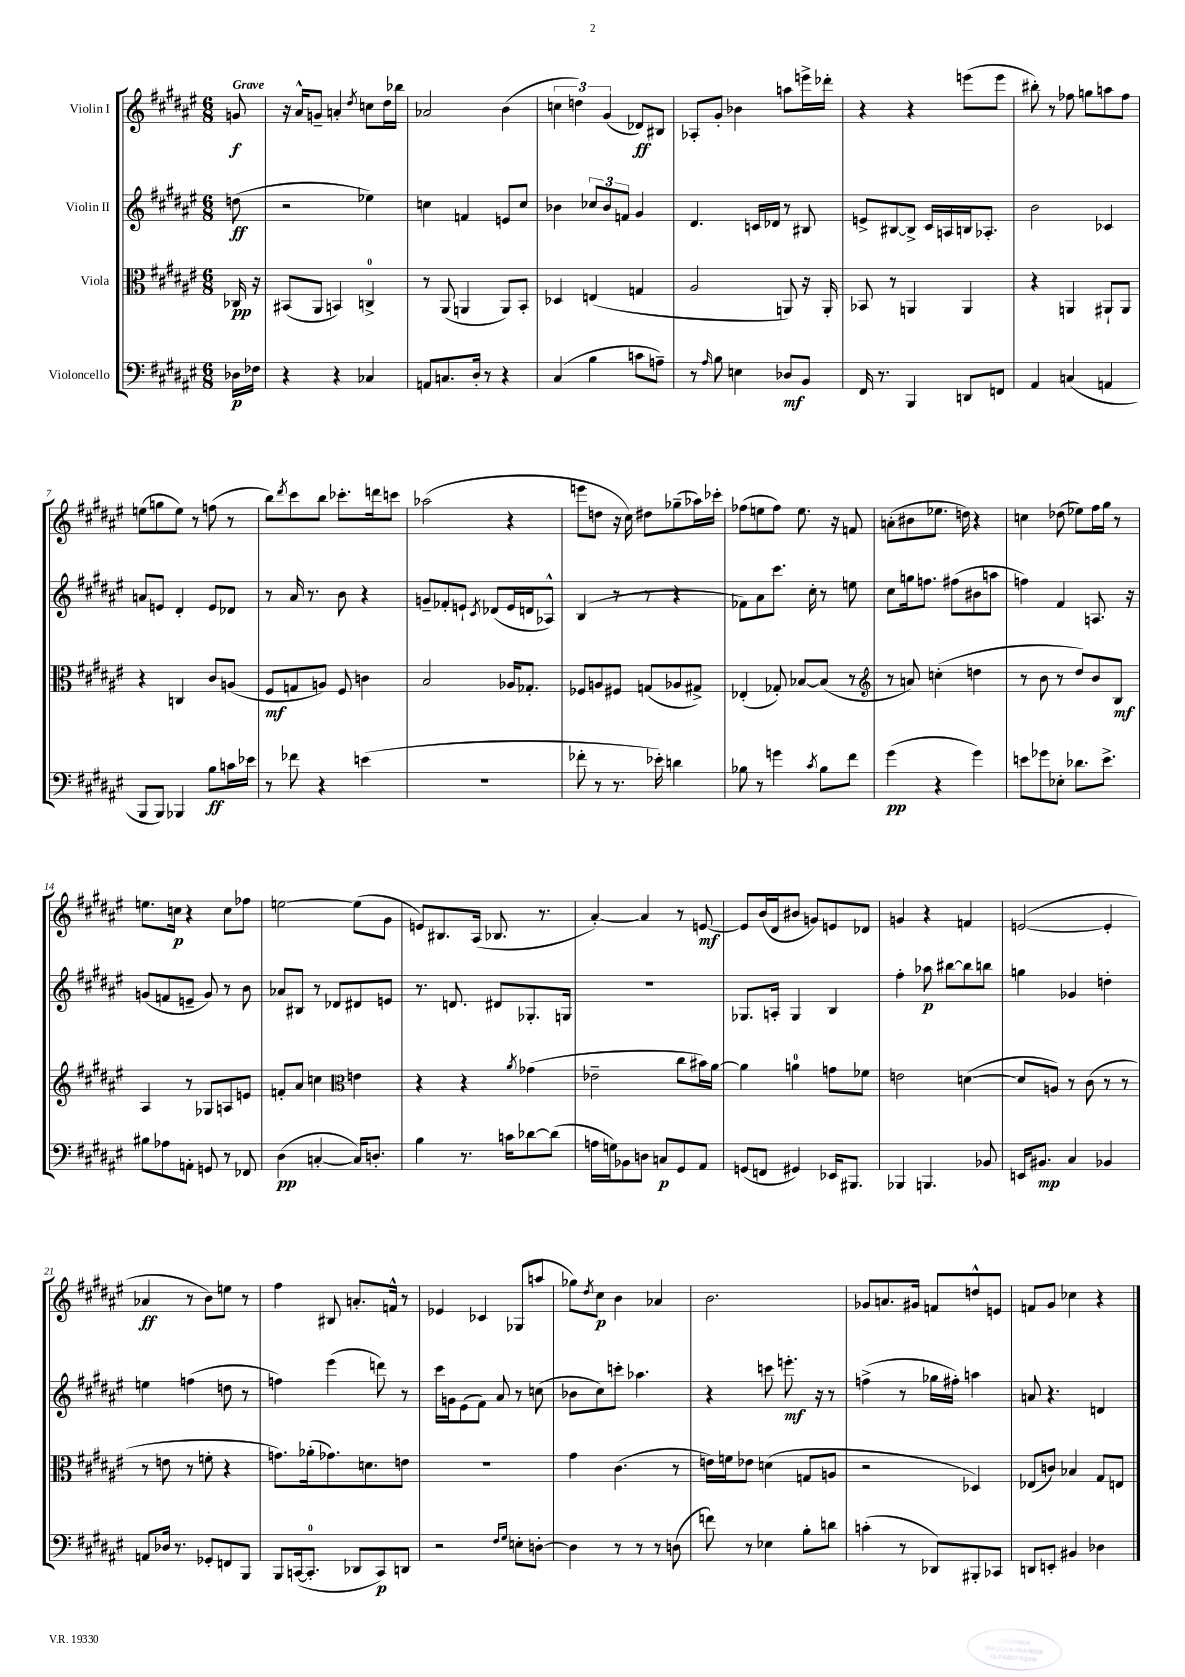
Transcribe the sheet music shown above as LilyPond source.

<<
\new StaffGroup <<
\new Staff = "s0" \with { instrumentName = "Violin I" } {
    \clef treble \key fis \major \numericTimeSignature \time 6/8 \partial 8 \tempo "Grave"
    g'8\f |
    r16 ais'16-^ g'8-- a'4-. \acciaccatura { dis''8 } c''8 dis''16 bes''16 |
    aes'2 b'4( |
    \tuplet 3/2 { c''4 d''4) gis'4( } des'8\ff) bis8 |
    aes8-. gis'8-. bes'4 a''8 e'''16-> des'''16-. |
    r4 r4 e'''8( e'''8 |
    bis''8-.) r8 fes''8 g''8 a''8 fes''8 |
    e''8( g''8 e''8) r8 f''8( r8 |
    b''8) \acciaccatura { dis'''8 } cis'''8 b''8 ces'''8.-. d'''16 c'''8 |
    aes''2( r4 |
    e'''8 d''8 r16 cis''16) dis''8 ges''8--( aes''16) ces'''16-. |
    fes''8( e''8 fes''8) e''8. r16 f'8 |
    a'8-.( bis'8 ees''8. d''16) r4 |
    c''4 des''8( ees''8) fis''16 gis''16 r8 |
    e''8. c''16\p r4 c''8 fes''8 |
    e''2~ e''8( gis'8 |
    e'8) bis8. ais16( bes8. r8. |
    ais'4~-.) ais'4 r8 e'8~\mf |
    e'8 b'16( dis'16 bis'8 g'8) e'8 des'8 |
    g'4 r4 f'4 |
    e'2~( e'4-. |
    aes'4\ff r8 b'8) e''8 r8 |
    fis''4 bis8 a'8.-. f'16-^ r8 |
    ees'4 ces'4 ges8( a''8 |
    ges''8) \acciaccatura { dis''8 } cis''8\p b'4 aes'4 |
    b'2. |
    ges'8 a'8. gis'16 f'8 d''8-^ e'8 |
    f'8 gis'8 ces''4 r4 \bar "|." |
}
\new Staff = "s1" \with { instrumentName = "Violin II" } {
    \clef treble \key fis \major \numericTimeSignature \time 6/8 \partial 8
    d''8\ff( |
    r2 ees''4) |
    c''4 f'4 e'8 c''8 |
    bes'4 \tuplet 3/2 { ces''8 bes'8 f'8 } gis'4 |
    dis'4. c'16 des'16 r8 bis8 |
    e'8-> bis8~ bis8-> cis'16 a16 b16 aes8.-. |
    b'2 ces'4 |
    a'8 e'8 dis'4-. e'8 des'8 |
    r8 ais'16 r8. b'8 r4 |
    g'8-- fes'8-. e'8-! \acciaccatura { cis'8 } des'8( e'16 d'16 aes8-^) |
    b4( r8 r8 r4 |
    fes'8) ais'8 cis'''8. cis''16-. r8 e''8 |
    cis''8 g''16 f''8. fis''8( bis'8 a''8 |
    f''4) fis'4 a8. r16 |
    g'8( f'8 e'8-- g'8) r8 b'8 |
    aes'8 bis8 r8 des'8 dis'8 e'8 |
    r8. d'8. dis'8 ges8.-. g16 |
    R2. |
    ges8. a16-. ges4 b4 |
    fis''4-. aes''8\p bis''8~ bis''8 b''8 |
    g''4 ges'4 d''4-. |
    e''4 f''4( d''8 r8 |
    f''4) eis'''4( d'''8) r8 |
    cis'''16 g'16 eis'8( fis'8) ais'8 r8 c''8( |
    bes'8 cis''8) c'''8-. aes''4. |
    r4 c'''8 e'''8.-.\mf r16 r8 |
    f''4->( r8 ges''16 fis''16-.) a''4 |
    a'8 r4. d'4 \bar "|." |
}
\new Staff = "s2" \with { instrumentName = "Viola" } {
    \clef alto \key fis \major \numericTimeSignature \time 6/8 \partial 8
    ces16\pp r16 |
    bis,8( ais,8 b,4) c4-0-> |
    r8 ais,8( a,4 a,8) b,8-. |
    des4 e4( g4 |
    ais2 a,8) r16 a,16-. |
    bes,8 r8 a,4 a,4 |
    r4 a,4 ais,8-! ais,8 |
    r4 c4 cis'8 a8( |
    fis8\mf g8 a8) fis8 c'4 |
    b2 aes16 ges8.-. |
    fes8 a8 fis8 g8( aes8 gis8->) |
    ees4-.( ges8-.) bes8~ bes8( r8 |
    \clef treble r8 a'8) c''4-.( d''4 |
    r8 b'8 r8 dis''8) b'8 b8\mf |
    ais4 r8 ges8 a8 e'8 |
    f'8-. ais'8 c''4 \clef alto e'4 |
    r4 r4 \acciaccatura { ais'8 } ges'4( |
    ees'2-- cis''8 bis'16) ais'16~ |
    ais'4 a'4-0 g'8 fes'8 |
    e'2 d'4~( |
    d'8 a8) r8 cis'8( r8 r8 |
    r8 e'8 r8 f'8-. r4 |
    g'8.) aes'16-.( ges'8.) d'8. e'8 |
    R2. |
    gis'4 cis'4.( r8 |
    e'16) f'16 ees'8 d'4( g8 a8 |
    r2 des4) |
    ees8( c'8) bes4 gis8 e8 \bar "|." |
}
\new Staff = "s3" \with { instrumentName = "Violoncello" } {
    \clef bass \key fis \major \numericTimeSignature \time 6/8 \partial 8
    des16\p fes16 |
    r4 r4 ces4 |
    a,8 c8. dis16-. r8 r4 |
    cis4( b4 c'8 a8--) |
    r8 \grace { ais16 } b8 e4 des8\mf b,8 |
    fis,16 r8. b,,4 d,8 f,8 |
    ais,4 c4( a,4 |
    b,,8 b,,8) bes,,4 b8\ff c'16 ees'16 |
    r8 fes'8 r4 e'4( |
    R2. |
    fes'8-. r8 r8. ees'16-.) d'4 |
    bes8 r8 g'4 \acciaccatura { cis'8 } bes8 fis'8 |
    gis'4\pp( r4 gis'4) |
    e'8 ges'8 ees8-. des'8. e'8.-> |
    bis8 aes8 a,8-. g,8 r8 fes,8 |
    dis4\pp( c4~-. c16) d8.-. |
    b4 r8. c'16 des'8~ des'8( |
    a16 g16) bes,8 d8 c8\p gis,8 ais,8 |
    g,8( f,8 gis,4) ees,16 bis,,8. |
    bes,,4 b,,4. bes,8 |
    e,16 bis,8.\mp cis4 bes,4 |
    a,8 des16 r8. ges,8-. f,8 b,,8 |
    b,,8 c,16~( c,8.-0-. des,8 c,8\p) d,8 |
    r2 \grace { fis16 gis16 } e8-. d8~-. |
    d4 r8 r8 r8 d8( |
    f'8) r8 ees4 b8-. d'8 |
    c'4-.( r8 des,8) bis,,8-. ces,8 |
    d,8 e,8-. bis,4 des4 \bar "|." |
}
>>
>>
